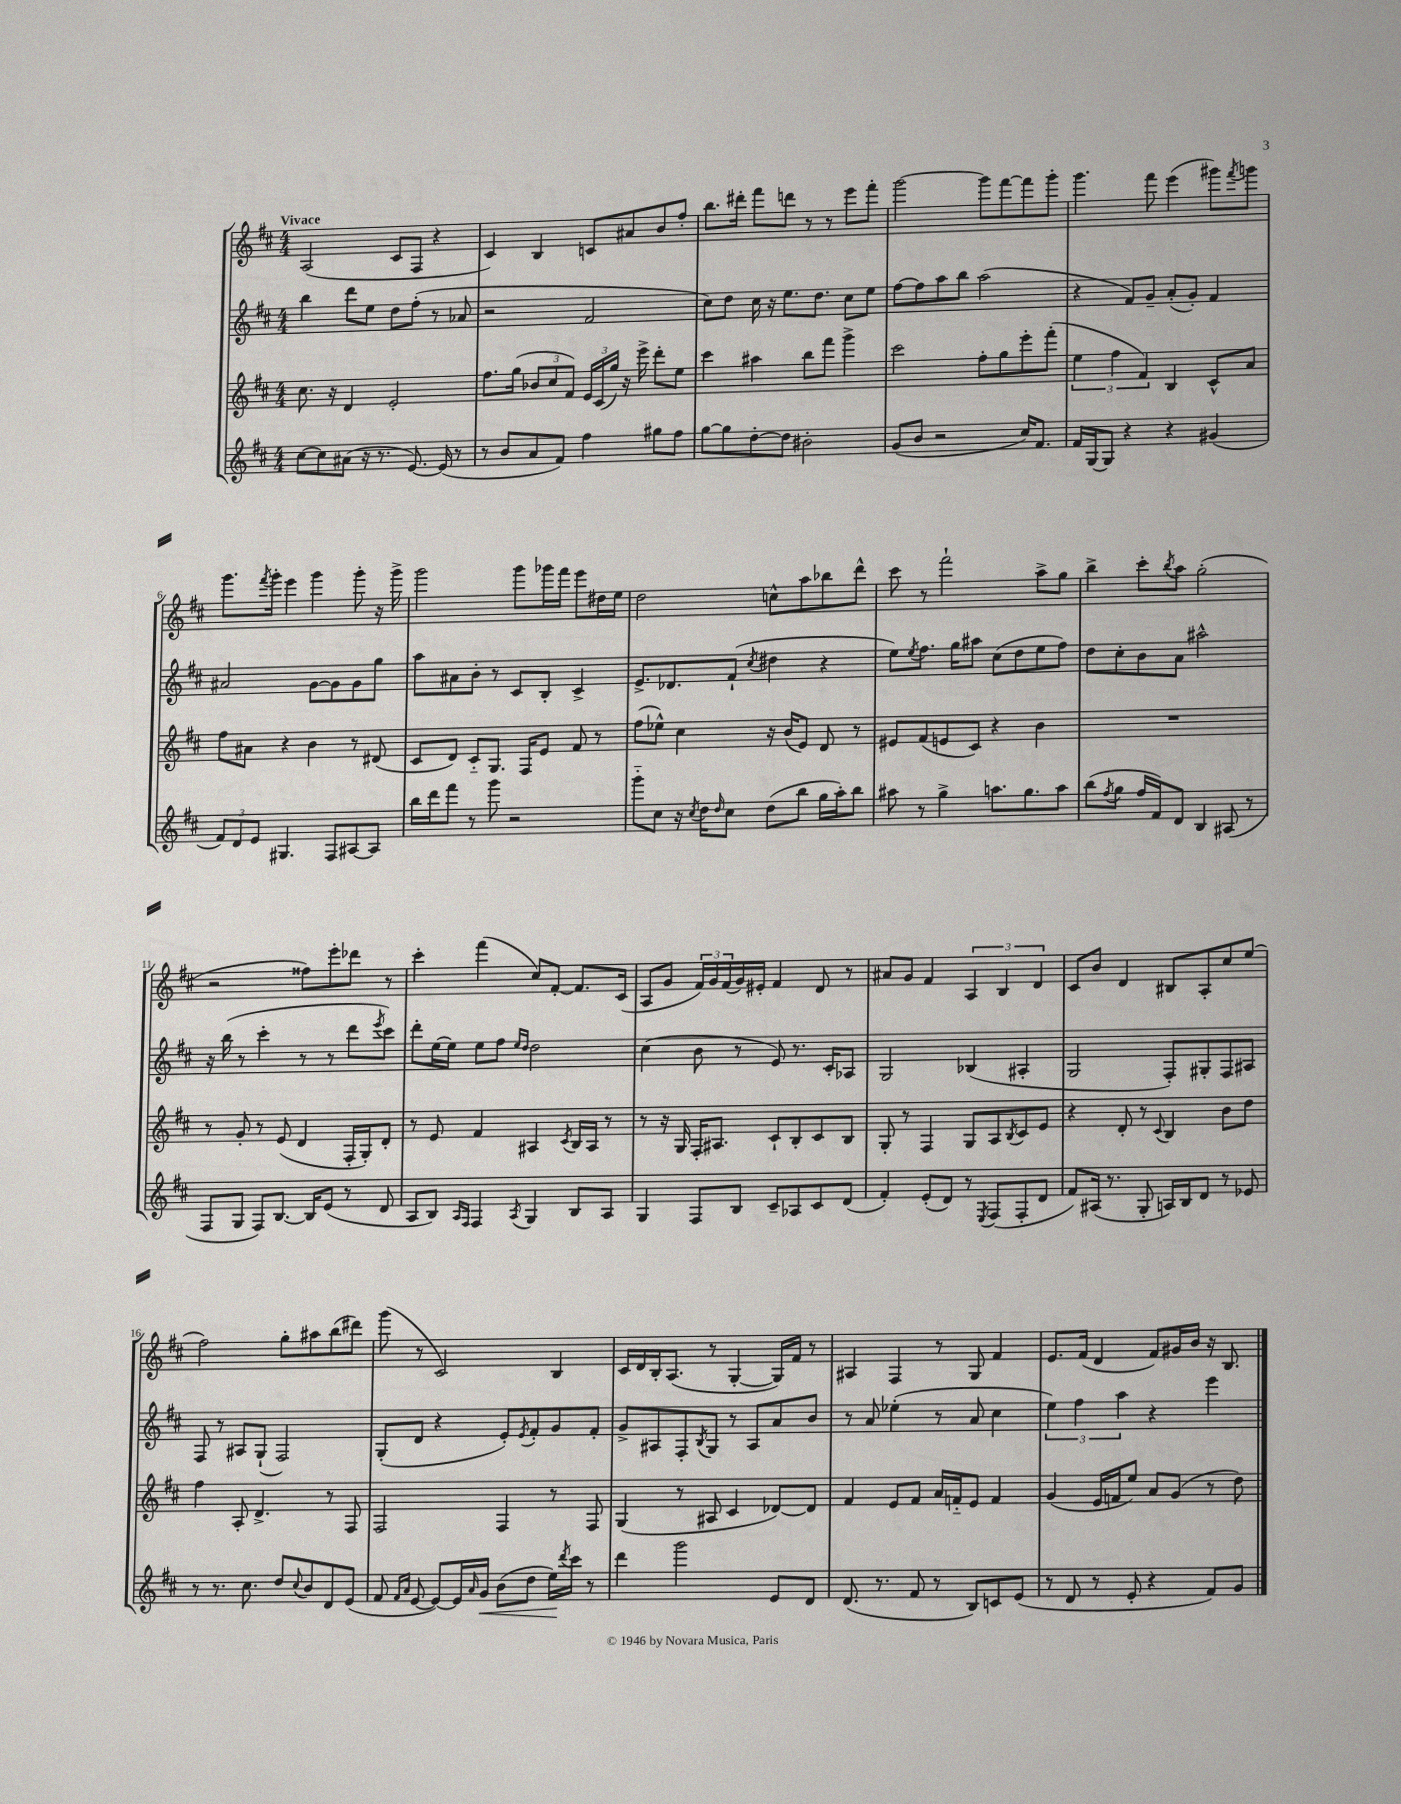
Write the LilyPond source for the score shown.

<<
\new StaffGroup <<
\new Staff = "s0" {
    \clef treble \key d \major \numericTimeSignature \time 4/4 \tempo "Vivace"
    a2( cis'8 fis8 r4 |
    cis'4) b4 c'8 ais'8 b'8 fis''8-. |
    b''8. dis'''16-. fis'''8 d'''8 r8 r8 e'''8 fis'''8-. |
    g'''2~ g'''8 fis'''8~ fis'''8 g'''8-. |
    g'''4. fis'''8 e'''4( gis'''8) \acciaccatura { fis'''8 } g'''8 |
    g'''8. \acciaccatura { fis'''8 } g'''16-. e'''4 g'''4 g'''8-. r16 g'''16-> |
    g'''2 g'''8 ges'''16 fis'''16 e'''8 dis''16 e''16 |
    d''2 c''8-^ a''8 bes''8 d'''8-^ |
    cis'''8 r8 fis'''2-! a''8-> g''8 |
    b''4-> cis'''8-. \acciaccatura { b''8 } a''8 g''2-.( |
    r2 fisis''8) e'''8-. des'''8 r8 |
    cis'''4-. fis'''4( cis''8) fis'8~-. fis'8. cis'16( |
    a8 g'8 \tuplet 3/2 { fis'16) g'16 fis'16( } g'16) eis'16-. fis'4 d'8 r8 |
    ais'8 g'8 fis'4 \tuplet 3/2 { a4 b4 d'4 } |
    cis'8 b'8 d'4 bis8 a8-. cis''8 e''8( |
    fis''2) g''8-. ais''8 b''8( dis'''8) |
    g'''8( r8 cis'2) b4 |
    cis'16 d'16 b16-. a8.( r8 g4~-. g16) fis'16 r8 |
    ais4 fis4 r8 g8 fis'4 |
    e'8. fis'16( d'4 fis'8) gis'16 b'16 r16 b8. \bar "|." |
}
\new Staff = "s1" {
    \clef treble \key d \major \numericTimeSignature \time 4/4
    b''4 d'''8 e''8 d''8 fis''8-.( r8 aes'8 |
    r2 fis'2 |
    cis''8) d''8 cis''16 r16 e''8. d''8. cis''8 e''8 |
    fis''8~ fis''8 a''8 b''8 a''2( |
    r4 fis'8) g'8-- a'8-.( g'8-.) fis'4 |
    ais'2 g'8~ g'8 g'8 g''8 |
    a''8 ais'8 b'8-. r8 cis'8 b8-. cis'4-> |
    e'8.-> des'8. fis'8-!( \acciaccatura { cis''8 } dis''4 r4 |
    e''8) \acciaccatura { e''8 } fis''8. g''16 ais''8 cis''8( d''8 e''8 fis''8) |
    d''8 cis''8-. b'8 a'8 ais''2-^ |
    r16 b''16( r8 cis'''4-. r8 r8 d'''8 \acciaccatura { e'''8 } cis'''8) |
    d'''8-. e''16~ e''16 e''8 fis''8 \grace { e''16 d''16 } d''2 |
    cis''4( b'8 r8 e'8) r8. cis'16-. aes8 |
    g2 bes4( ais4-. |
    g2 fis8-.) gis8-. fis8 ais8 |
    fis8 r8 ais8 g8-!( fis2) |
    g8-.( d'8 r4 e'8-.) \acciaccatura { e'8 } fis'8-. g'8 fis'8-. |
    g'8-> ais8 fis8-. \acciaccatura { b8 } g8 r8 ais8 a'8 b'8 |
    r8 a'8 ees''4-.( r8 a'8 cis''4 |
    \tuplet 3/2 { e''4) fis''4 a''4 } r4 e'''4 \bar "|." |
}
\new Staff = "s2" {
    \clef treble \key d \major \numericTimeSignature \time 4/4
    cis''8. r16 d'4 e'2-. |
    fis''8. g''16( \tuplet 3/2 { bes'8 cis''8 fis'8) } \tuplet 3/2 { e'16 cis'16( g''16) } r16 e'''16-> d'''8-. e''8 |
    cis'''4 ais''4 b''8 fis'''8 g'''4-> |
    cis'''2 fis''8-. g''8 e'''8-. fis'''8-.( |
    \tuplet 3/2 { e''4 fis''4 fis'4) } b4 cis'8-^ a'8 |
    fis''8 ais'8 r4 b'4 r8 dis'8( |
    cis'8 d'8) cis'8-_ g8. fis16 e'8 fis'8 r8 |
    fis''8( ees''8-^) cis''4 r16 b'16( e'8) d'8 r8 |
    eis'8 fis'8( e'8 cis'8) r4 b'4 |
    R1 |
    r8 g'8-. r8 e'8( d'4 fis16-. g16-.) d'8-. |
    r8 e'8 fis'4 ais4 \acciaccatura { cis'8 } b16 ais16 r8 |
    r8 r16 g16 fis16-. ais8. cis'8-! b8-. cis'8 b8 |
    g8-. r8 fis4 g8 a8 \acciaccatura { b8 } cis'8 e'8 |
    r4 d'8-. r8 \appoggiatura { cis'8 } b4 b'8 d''8 |
    fis''4 a8-. d'4.-> r8 fis8 |
    fis2 fis4 r8 fis8 |
    g4( r8 ais8 cis'4 des'8~) des'8 |
    fis'4 e'8 fis'8 a'16 f'16-_ e'8 f'4 |
    g'4( e'16 f'16 e''8) a'8 g'8( r8 d''8) \bar "|." |
}
\new Staff = "s3" {
    \clef treble \key d \major \numericTimeSignature \time 4/4
    cis''8~ cis''8 ais'8( r16 r8. e'8.~) e'16( r8 |
    r8 b'8 a'8 fis'8) fis''4 gis''8 fis''8 |
    g''8~ g''8 d''8~-. d''8 bis'2-. |
    g'8( b'8 r2 cis''16) fis'8. |
    fis'16 g16~ g8 r4 r4 gis'4( |
    \tuplet 3/2 { fis'8) d'8 e'8 } gis4. fis8 ais8~ ais8 |
    b''16 d'''16 fis'''8 r8 g'''8 r2 |
    g'''8-_ cis''8 r16 \acciaccatura { cis''8 } d''16 \grace { d''16 } cis''8 d''8( b''8 g''16 a''16-.) b''8 |
    ais''8 r8 g''4-> a''8. g''8. a''8 |
    b''8( \acciaccatura { fis''8 } g''8 fis''16 fis'16) d'8 b4 ais8( r8 |
    fis8 g8 fis8) b8.~ b16 e'8( r8 d'8 |
    a8 b8) \grace { a16 fis16 } fis4 \acciaccatura { a8 } g4 b8 a8 |
    g4 fis8 b8 cis'8-- aes8 cis'8 d'8( |
    fis'4-.) e'8-.( d'8) r8 \acciaccatura { e8 } fis8( fis8-. d'8 |
    fis'8) ais16( r8. g8-. a16) b16 d'8 r8 ees'8 |
    r8 r8. cis''8. d''8 \appoggiatura { cis''8 } b'8 d'8 e'8( |
    fis'8 \grace { fis'16 a'16 } e'8~ e'8~) e'16 \grace { a'16 } g'16\< b'8( d''8 e''16\!) \acciaccatura { d'''8 } cis'''16 r8 |
    d'''4 g'''2 e'8 d'8 |
    d'8.( r8. fis'8 r8 b8) c'8 e'8( |
    r8 d'8 r8 e'8-. r4 fis'8) g'8 \bar "|." |
}
>>
>>
